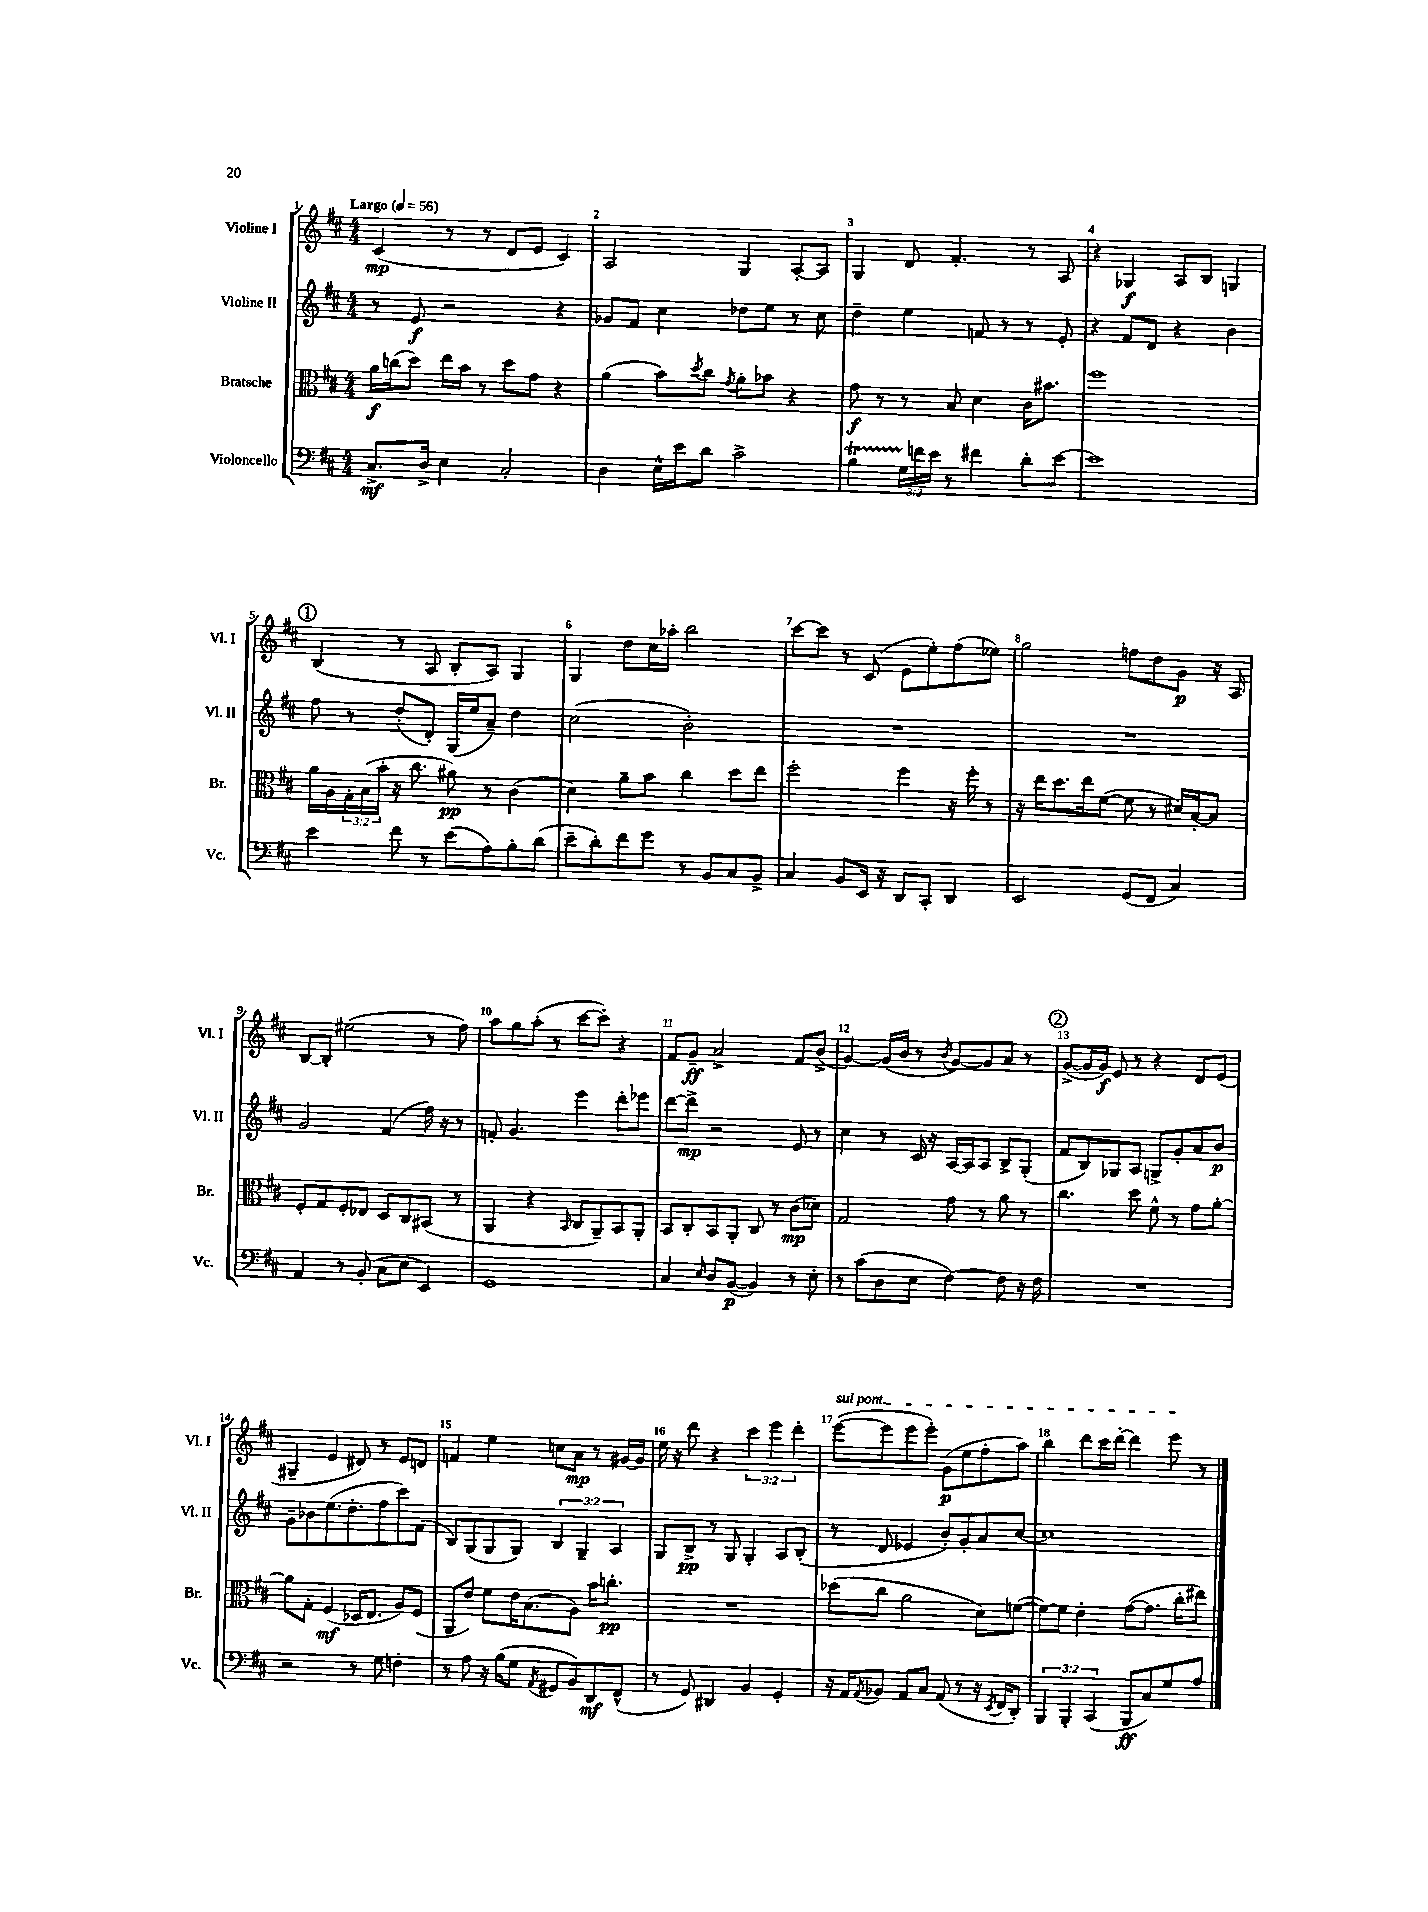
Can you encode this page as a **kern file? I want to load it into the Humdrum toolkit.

**kern	**dynam	**kern	**dynam	**kern	**dynam	**kern	**dynam
*part4	*part4	*part3	*part3	*part2	*part2	*part1	*part1
*staff4	*staff4	*staff3	*staff3	*staff2	*staff2	*staff1	*staff1
*I"Violoncello	*	*I"Bratsche	*	*I"Violine II	*	*I"Violine I	*
*I'Vc.	*	*I'Br.	*	*I'Vl. II	*	*I'Vl. I	*
*clefF4	*	*clefC3	*	*clefG2	*	*clefG2	*
*k[f#c#]	*	*k[f#c#]	*	*k[f#c#]	*	*k[f#c#]	*
*M4/4	*	*M4/4	*	*M4/4	*	*M4/4	*
*MM56	*	*MM56	*	*MM56	*	*MM56	*
=1	=1	=1	=1	=1	=1	=1	=1
!	!	!	!	!	!	!LO:TX:a:B:t=Largo	!
8.C#^/L	mf	16a\LL	f	8r	.	(4c#/	mp
.	.	(16ccn\J	.	.	.	.	.
.	.	8dd\J)	.	8e/	f	.	.
16D^/Jk	.	.	.	.	.	.	.
4E\	.	16ee\LL	.	2r	.	8r	.
.	.	16b\JJ	.	.	.	.	.
.	.	8r	.	.	.	8r	.
2C#'/	.	8dd\L	.	.	.	8d/L	.
.	.	8g\J	.	.	.	8e/J	.
.	.	4r	.	4r	.	4c#/)	.
=2	=2	=2	=2	=2	=2	=2	=2
4D\	.	(4a\	.	8g-X/L	.	2A/	.
.	.	.	.	8f#/J	.	.	.
16E^^\LL	.	8b\L)	.	4cc#\	.	.	.
16e\J	.	.	.	.	.	.	.
.	.	8qdd/	.	.	.	.	.
8d\J	.	8cc#\J	.	.	.	.	.
.	.	8qg/	.	.	.	.	.
2c#^\	.	8a'\L	.	8dd-X\L	.	4G/	.
.	.	8b-X\J	.	8ee\J	.	.	.
.	.	4r	.	8r	.	[8A'/L	.
.	.	.	.	8cc#\	.	8A/J]	.
=3	=3	=3	=3	=3	=3	=3	=3
4BT\	.	8g\	f	4dd~\	.	4G/	.
.	.	8r	.	.	.	.	.
24GTTT\LL	.	8r	.	4ee\	.	8d/	.
24fn\	.	.	.	.	.	.	.
24e\JJ	.	.	.	.	.	.	.
8r	.	8B/	.	.	.	4.f#'/	.
4f#X\	.	4d\	.	8fn/	.	.	.
.	.	.	.	8r	.	.	.
8d'\L	.	16c#\KL	.	8r	.	8r	.
.	.	8.b#X\J	.	.	.	.	.
[8e\J	.	.	.	8e'/	.	8A/	.
=4	=4	=4	=4	=4	=4	=4	=4
1e]	.	1ff#	.	4r	.	4r	.
.	.	.	.	8f#/L	.	4G-X/	f
.	.	.	.	8d/J	.	.	.
.	.	.	.	4r	.	8A/L	.
.	.	.	.	.	.	8B/J	.
.	.	.	.	4b\	.	4Gn/	.
!!LO:LB:g=z
!!LO:REH:place=s1:t=1
=5	=5	=5	=5	=5	=5	=5	=5
4e\	.	16a\LL	.	8ff#\	.	(4B/	.
.	.	16A\	.	.	.	.	.
.	.	24G'\	.	8r	.	.	.
.	.	(24B\	.	.	.	.	.
.	.	24b'\JJ	.	.	.	.	.
8f#\	.	16r	.	(8dd'/L	.	8r	.
.	.	8.cc#\	.	.	.	.	.
8r	.	.	.	8d'/J)	.	8A/	.
(8e\L	.	8a#X\)	pp	(16G/LL	.	8B'/L	.
.	.	.	.	16ee/J	.	.	.
8A\)	.	8r	.	8a~/J)	.	8A/J)	.
8B'\	.	(4c#\	.	4dd\	.	4G/	.
(8d\J	.	.	.	.	.	.	.
=6	=6	=6	=6	=6	=6	=6	=6
8e~\L	.	4d\)	.	(2cc#\	.	4G/	.
8d'\)	.	.	.	.	.	.	.
8f#\	.	8a~\L	.	.	.	8dd\L	.
8g\J	.	8b\J	.	.	.	16cc#\L	.
.	.	.	.	.	.	16aa-X'\JJ	.
8r	.	4cc#\	.	2b'\)	.	2bb\	.
8BB/L	.	.	.	.	.	.	.
8C#/	.	8dd\L	.	.	.	.	.
8BB^/J	.	8ee\J	.	.	.	.	.
=7	=7	=7	=7	=7	=7	=7	=7
4C#/	.	2ff#'\	.	1r	.	[8ccc#\L	.
.	.	.	.	.	.	8ccc#\J]	.
8BB/L	.	.	.	.	.	8r	.
16EE/Jk	.	.	.	.	.	(8c#/	.
16r	.	.	.	.	.	.	.
8DD/L	.	4ff#\	.	.	.	8e\L	.
8CC#'/J	.	.	.	.	.	8ee'\)	.
4DD/	.	16r	.	.	.	(8ff#\	.
.	.	16ff#'\	.	.	.	.	.
.	.	8r	.	.	.	8ee-X\J)	.
=8	=8	=8	=8	=8	=8	=8	=8
2EE/	.	16r	.	1r	.	2gg\	.
.	.	16ee\KL	.	.	.	.	.
.	.	8.dd\	.	.	.	.	.
.	.	16ee\k	.	.	.	.	.
.	.	([8f#\J	.	.	.	.	.
(8GG/L	.	8f#\]	.	.	.	8ffn\L	.
8FF#/J	.	8r	.	.	.	8dd\	.
4C#/)	.	16d#X/LL)	.	.	.	8g\J	p
.	.	[16B'/J	.	.	.	.	.
.	.	8B/J]	.	.	.	16r	.
.	.	.	.	.	.	16A/	.
!!LO:LB:g=z
=9	=9	=9	=9	=9	=9	=9	=9
4AA/	.	8F#'/L	.	2g/	.	[8B/L	.
.	.	8G/	.	.	.	8B'/J]	.
8r	.	8F#'/	.	.	.	(2ee#X\	.
(8BB'/	.	8E-X/J	.	.	.	.	.
8C#\L	.	8D/L	.	(4f#/	.	.	.
8E\J	.	8C#/	.	.	.	.	.
4EE/)	.	(8BB#X/J	.	16ff#\)	.	8r	.
.	.	.	.	16r	.	.	.
.	.	8r	.	8r	.	8ff#\)	.
=10	=10	=10	=10	=10	=10	=10	=10
1GG	.	4AA/	.	8fn'/	.	8aa\L	.
.	.	.	.	4.g/	.	8gg\	.
.	.	4r	.	.	.	(8aa'\J	.
.	.	.	.	.	.	8r	.
.	.	16qqBB/	.	.	.	.	.
.	.	8C#/L	.	4eee\	.	[8ccc#\L	.
.	.	8AA~/)	.	.	.	8ccc#'\J])	.
.	.	8BB/	.	8ddd'\L	.	4r	.
.	.	8AA'/J	.	8eee-X\J	.	.	.
=11	=11	=11	=11	=11	=11	=11	=11
4C#/	.	8BB/L	.	[8ddd\L	.	8f#/L	.
.	.	8C#'/	.	8ddd^\J]	mp	8g~/J	ff
16qqE/	.	.	.	.	.	.	.
8D/L	.	8BB/	.	2r	.	2a^/	.
([8BB/J	p	8AA'/J	.	.	.	.	.
4BB/])	.	8C#/	.	.	.	.	.
.	.	8r	.	.	.	.	.
8r	.	(8c#\L	mp	8e/	.	8f#/L	.
8E'\	.	8d-X\J)	.	8r	.	(8b^/J	.
=12	=12	=12	=12	=12	=12	=12	=12
8r	.	2G/	.	4cc#\	.	[4g/)	.
(8c#\L	.	.	.	.	.	.	.
8D\	.	.	.	8r	.	(16g/LL]	.
.	.	.	.	.	.	16b/JJ	.
8E\J	.	.	.	16c#/	.	8r	.
.	.	.	.	16r	.	.	.
.	.	.	.	.	.	8qb/	.
[4F#\)	.	8g\	.	[16A/LL	.	[8g/L)	.
.	.	.	.	16A/J]	.	.	.
.	.	8r	.	8A/J	.	8g/]	.
8F#\]	.	8a\	.	8B^/L	.	8a/J	.
16r	.	8r	.	(8G'/J	.	8r	.
16F#\	.	.	.	.	.	.	.
!!LO:REH:place=s1:t=2
=13	=13	=13	=13	=13	=13	=13	=13
1r	.	4.cc#\	.	8f#/L	.	([8g^/L	.
.	.	.	.	8B/)	.	16g/L]	.
.	.	.	.	.	.	16g/JJ)	f
.	.	.	.	8G-X/	.	8e/	.
.	.	8dd\	.	8A/J	.	8r	.
.	.	8f#^^\	.	8Gn^/L	.	4r	.
.	.	8r	.	8g'/	.	.	.
.	.	8g\L	.	8a/	.	8d/L	.
.	.	[8a'\J	.	8b/J	p	(8e/J	.
!!LO:LB:g=z
=14	=14	=14	=14	=14	=14	=14	=14
2r	.	8a\L]	.	8g~\L	.	4G#X~/	.
.	.	8G'\J	.	8b-X\	.	.	.
.	.	(4F#/	mf	(8.ee\	.	4e/	.
.	.	.	.	8.dd'\	.	.	.
8r	.	16D-X/KL	.	.	.	8d#X/)	.
.	.	8.E/J	.	.	.	.	.
8G\	.	.	.	8ff#\	.	8r	.
4Fn'\	.	8A/L)	.	8ccc#\)	.	8e/L	.
.	.	(8F#/J	.	(8f#\J	.	8dn/J	.
=15	=15	=15	=15	=15	=15	=15	=15
8r	.	8AA/L	.	8B/L)	.	4fn/	.
8A\	.	8e/J)	.	(8G/	.	.	.
16r	.	8f#\L	.	8G/	.	4ee\	.
(16B\KL	.	.	.	.	.	.	.
8G\J	.	16e\K	.	8G/J)	.	.	.
.	.	(8.B\	.	.	.	.	.
8qAA/	.	.	.	.	.	.	.
8GG#X/L	.	.	.	6B/	.	8ccn\L	.
8BB/)	.	8A\J)	.	.	.	8a\J	mp
.	.	.	.	6G~/	.	.	.
8DD/	mf	16b\KL	.	.	.	8r	.
.	.	8.ccn'\J	pp	.	.	.	.
.	.	.	.	6A/	.	.	.
(8FF#^^/J	.	.	.	.	.	[16g#X/LL	.
.	.	.	.	.	.	16g#/JJ]	.
=16	=16	=16	=16	=16	=16	=16	=16
8r	.	1r	.	8G/L	.	16ee\	.
.	.	.	.	.	.	16r	.
8GG/)	.	.	.	8B^/J	pp	8ddd\	.
4DD#X/	.	.	.	8r	.	4r	.
.	.	.	.	8G/	.	.	.
4BB/	.	.	.	4G'/	.	6ccc#\	.
.	.	.	.	.	.	6eee\	.
4GG'/	.	.	.	8A/L	.	.	.
.	.	.	.	.	.	6ddd'\	.
.	.	.	.	(8B'/J	.	.	.
=17	=17	=17	=17	=17	=17	=17	=17
!	!	!	!	!	!	!LO:TX:a:i:t=sul pont.	!
16r	.	(8dd-X\L	.	8r	.	([8eee\L	.
16AA/KL	.	.	.	.	.	.	.
8qAA/	.	.	.	.	.	.	.
8BB-X/J	.	8cc#\J	.	8d/	.	8eee\]	.
8AA/L	.	2a\	.	4e-X/	.	8eee\	.
8C#/J	.	.	.	.	.	8eee'\J)	.
(8AA/	.	.	.	8b'/L)	.	(8g\L	p
8r	.	.	.	8g'/	.	8ee\	.
16r	.	8d\L)	.	8a/	.	8ff#'\	.
8qEE/	.	.	.	.	.	.	.
16FF#/KL	.	.	.	.	.	.	.
8DD'/J)	.	([8fn\J	.	[8cc#/J	.	8aa\J)	.
=18	=18	=18	=18	=18	=18	=18	=18
6BBB/	.	8f\L_)	.	1cc#]	.	4bb\	.
.	.	8f\J]	.	.	.	.	.
6BBB'/	.	.	.	.	.	.	.
.	.	4e'\	.	.	.	8ddd\L	.
(6CC#/	.	.	.	.	.	.	.
.	.	.	.	.	.	16ccc#\L	.
.	.	.	.	.	.	[16ddd'\JJ	.
8BBB/L	ff	([8g\L	.	.	.	4ddd\]	.
8C#/)	.	8.g\J]	.	.	.	.	.
8G/	.	.	.	.	.	8eee\	.
.	.	16cc#'\KL	.	.	.	.	.
8A/J	.	8ee#X\J)	.	.	.	8r	.
==	==	==	==	==	==	==	==
*-	*-	*-	*-	*-	*-	*-	*-
